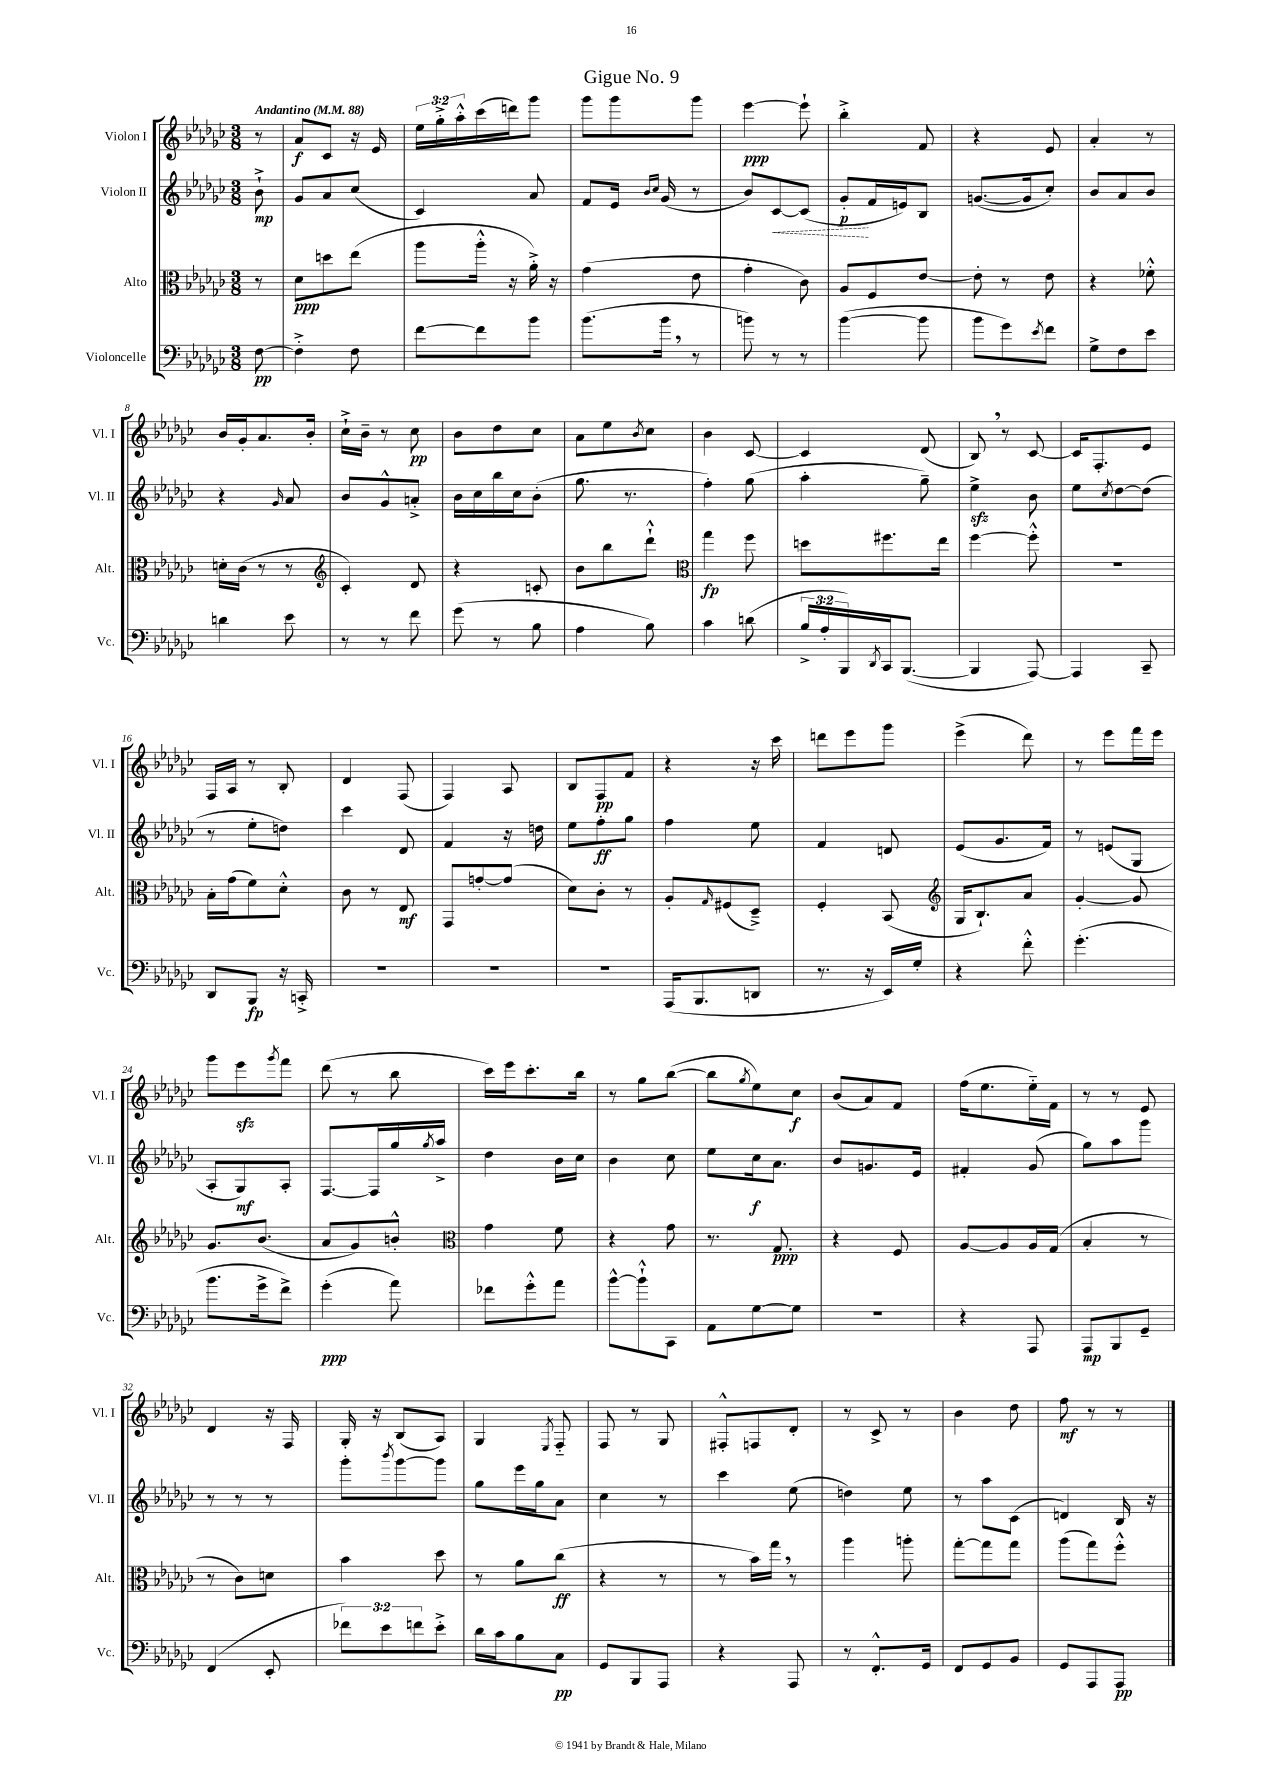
\header { title = "Gigue No. 9" }
<<
\new StaffGroup <<
\new Staff = "s0" \with { instrumentName = "Violon I" shortInstrumentName = "Vl. I" } {
    \clef treble \key ges \major \numericTimeSignature \time 3/8 \override Staff.TupletNumber.text = #tuplet-number::calc-fraction-text \partial 8 \tempo "Andantino" 4 = 88
    r8 |
    aes'8\f ces'8 r16 ees'16 |
    \tuplet 3/2 { ees''16 ges''16-.-> aes''16-.-^ } ces'''16( d'''16) ges'''8 |
    ges'''8 ges'''8 ges'''8 |
    ees'''4~\ppp ees'''8-! |
    bes''4-.-> f'8 |
    r4 ees'8 |
    aes'4-. r8 |
    bes'16 ges'16-. aes'8. bes'16-. |
    ces''16-!-> bes'16-- r8 ces''8\pp |
    bes'8 des''8 ces''8 |
    aes'8 ees''8 \acciaccatura { bes'8 } ces''8 |
    bes'4 ces'8~ |
    ces'4 des'8( |
    bes8) \breathe r8 ces'8~ |
    ces'16 f8.-. ees'8 |
    f16 aes16 r8 bes8-. |
    des'4 f8( |
    f4) aes8 |
    bes8 f8\pp f'8 |
    r4 r16 ces'''16 |
    d'''8 ees'''8 ges'''8 |
    ees'''4->( des'''8) |
    r8 ees'''8 f'''16 ees'''16 |
    ges'''8 ees'''8\sfz \acciaccatura { ges'''8 } f'''8 |
    des'''8( r8 bes''8 |
    ces'''16) ees'''16 ces'''8.-. bes''16 |
    r8 ges''8 bes''8~( |
    bes''8 \acciaccatura { ges''8 } ees''8) ces''8\f |
    bes'8( aes'8) f'8 |
    f''16( ees''8. ees''16-_) f'16 |
    r8 r8 ees'8 |
    des'4 r16 f16 |
    ges16-. r16 bes8( aes8) |
    ges4 \acciaccatura { ees8 } f8-_ |
    f8 r8 ges8 |
    fis8-.-^ f8 des'8-. |
    r8 ces'8-> r8 |
    bes'4 des''8 |
    f''8\mf r8 r8 \bar "|." |
}
\new Staff = "s1" \with { instrumentName = "Violon II" shortInstrumentName = "Vl. II" } {
    \clef treble \key ges \major \numericTimeSignature \time 3/8 \partial 8
    bes'8-!->\mp |
    ges'8 aes'8 ces''8( |
    ces'4) aes'8 |
    f'8 ees'16 \grace { bes'16 ces''16 } ges'16( r8 |
    bes'8) \once \override Hairpin.style = #'dashed-line ces'8~\< ces'8( |
    ges'8-.\p\! f'16 e'16) bes8 |
    g'8.~( g'16 ces''8-.) |
    bes'8 aes'8 bes'8 |
    r4 \grace { ges'16 } aes'8 |
    bes'8 ges'8-^ a'8-.-> |
    bes'16 ces''16 bes''16 ces''16 bes'8-.( |
    ges''8. r8. |
    f''4-.) ges''8( |
    aes''4-. ges''8--) |
    ees''4->\sfz bes'8 |
    ees''8 \acciaccatura { ces''8 } des''8~ des''8( |
    r8 ees''8-. d''8) |
    ces'''4 des'8 |
    f'4 r16 d''16 |
    ees''8 f''8-.\ff ges''8 |
    f''4 ees''8 |
    f'4 d'8 |
    ees'8( ges'8. f'16) |
    r8 e'8( ges8 |
    aes8-. ges8\mf) aes8-. |
    f8.~ f16 ges''16 \acciaccatura { ges''8 } aes''16-> |
    des''4 bes'16 ces''16 |
    bes'4 ces''8 |
    ees''8 ces''16\f aes'8. |
    bes'8 g'8. ees'16 |
    fis'4-. ges'8( |
    ges''8) aes''8 ges'''8 |
    r8 r8 r8 |
    ges'''8-. \acciaccatura { bes'''8 } ges'''8~ ges'''8 |
    ges''8 ees'''16 ges''16 aes'8 |
    ces''4 r8 |
    ces'''4 ees''8( |
    d''4) ees''8 |
    r8 aes''8 ces'8( |
    d'4) bes16 r16 \bar "|." |
}
\new Staff = "s2" \with { instrumentName = "Alto" shortInstrumentName = "Alt." } {
    \clef alto \key ges \major \numericTimeSignature \time 3/8 \partial 8
    r8 |
    des'8\ppp d''8 ees''8( |
    aes''8 aes''16-.-^ r16 aes'16-.->) r16 |
    ges'4( ees'8 |
    ges'4-. ces'8) |
    aes8 f8 ees'8~ |
    ees'8-. r8 ees'8 |
    r4 fes'8-.-^ |
    d'16-. ces'16( r8 r8 |
    \clef treble ces'4-.) des'8 |
    r4 c'8-. |
    bes'8 bes''8 des'''8-!-^ |
    \clef alto ges''4\fp f''8 |
    d''8 fis''8. ees''16 |
    f''4~ f''8-.-^ |
    R4. |
    bes16-. ges'16( f'8) des'8-.-^ |
    ces'8 r8 ees8\mf |
    ges,8 g'8~-. g'8( |
    des'8) ces'8-. r8 |
    aes8-. \grace { ges16 } fis8( des8--->) |
    f4-. bes,8( |
    \clef treble ges16 bes8.-!) aes'8 |
    ges'4~-. ges'8 |
    ges'8. bes'8.( |
    aes'8 ges'8) b'8-.-^ |
    \clef alto ges'4 f'8 |
    r4 ges'8 |
    r8. ges8.\ppp |
    r4 f8 |
    aes8~ aes8 aes16 ges16( |
    bes4-. r8 |
    r8 ces'8) d'8 |
    bes'4 des''8 |
    r8 aes'8 ces''8\ff( |
    r4 r8 |
    r8 bes'16) ges''16 \breathe r8 |
    aes''4 a''8-. |
    ges''8~-. ges''8 ges''8 |
    aes''8( ges''8) f''8-.-^ \bar "|." |
}
\new Staff = "s3" \with { instrumentName = "Violoncelle" shortInstrumentName = "Vc." } {
    \clef bass \key ges \major \numericTimeSignature \time 3/8 \override Staff.TupletNumber.text = #tuplet-number::calc-fraction-text \partial 8
    f8~\pp |
    f4-.-> f8 |
    f'8~ f'8 bes'8 |
    bes'8.( bes'16 \breathe r8 |
    b'8) r8 r8 |
    bes'4~( bes'8 |
    bes'8 ges'8) \acciaccatura { ees'8 } f'8 |
    ges8-> f8 ees'8 |
    d'4 ees'8 |
    r8 r8 f'8 |
    ges'8( r8 bes8 |
    aes4 bes8) |
    ces'4 d'8( |
    \tuplet 3/2 { bes16-> aes16-. bes,,16) } \acciaccatura { des,8 } ces,16 bes,,8.~( |
    bes,,4 aes,,8~) |
    aes,,4 ces,8-- |
    des,8 bes,,8\fp r16 c,16-.-> |
    R4. |
    R4. |
    R4. |
    aes,,16( bes,,8. d,8 |
    r8. r16 ees,16) ges16-. |
    r4 f'8-.-^ |
    ges'4.-.( |
    bes'8. ges'16-> f'8->) |
    ges'4-.\ppp( aes'8) |
    fes'8 ges'8-.-^ aes'8 |
    bes'8~-^ bes'8-!-^ ces,8 |
    aes,8 ges8~ ges8 |
    R4. |
    r4 aes,,8 |
    aes,,8\mp bes,,8 ges,8-- |
    f,4( ees,8-. |
    \tuplet 3/2 { fes'8) ees'8 f'8 } ees'8-.-> |
    des'16 ces'16 bes8 ces8\pp |
    ges,8 bes,,8 aes,,8 |
    r4 aes,,8 |
    r8 f,8.-.-^ ges,16 |
    f,8 ges,8 bes,8 |
    ges,8 aes,,8 aes,,8\pp \bar "|." |
}
>>
>>
